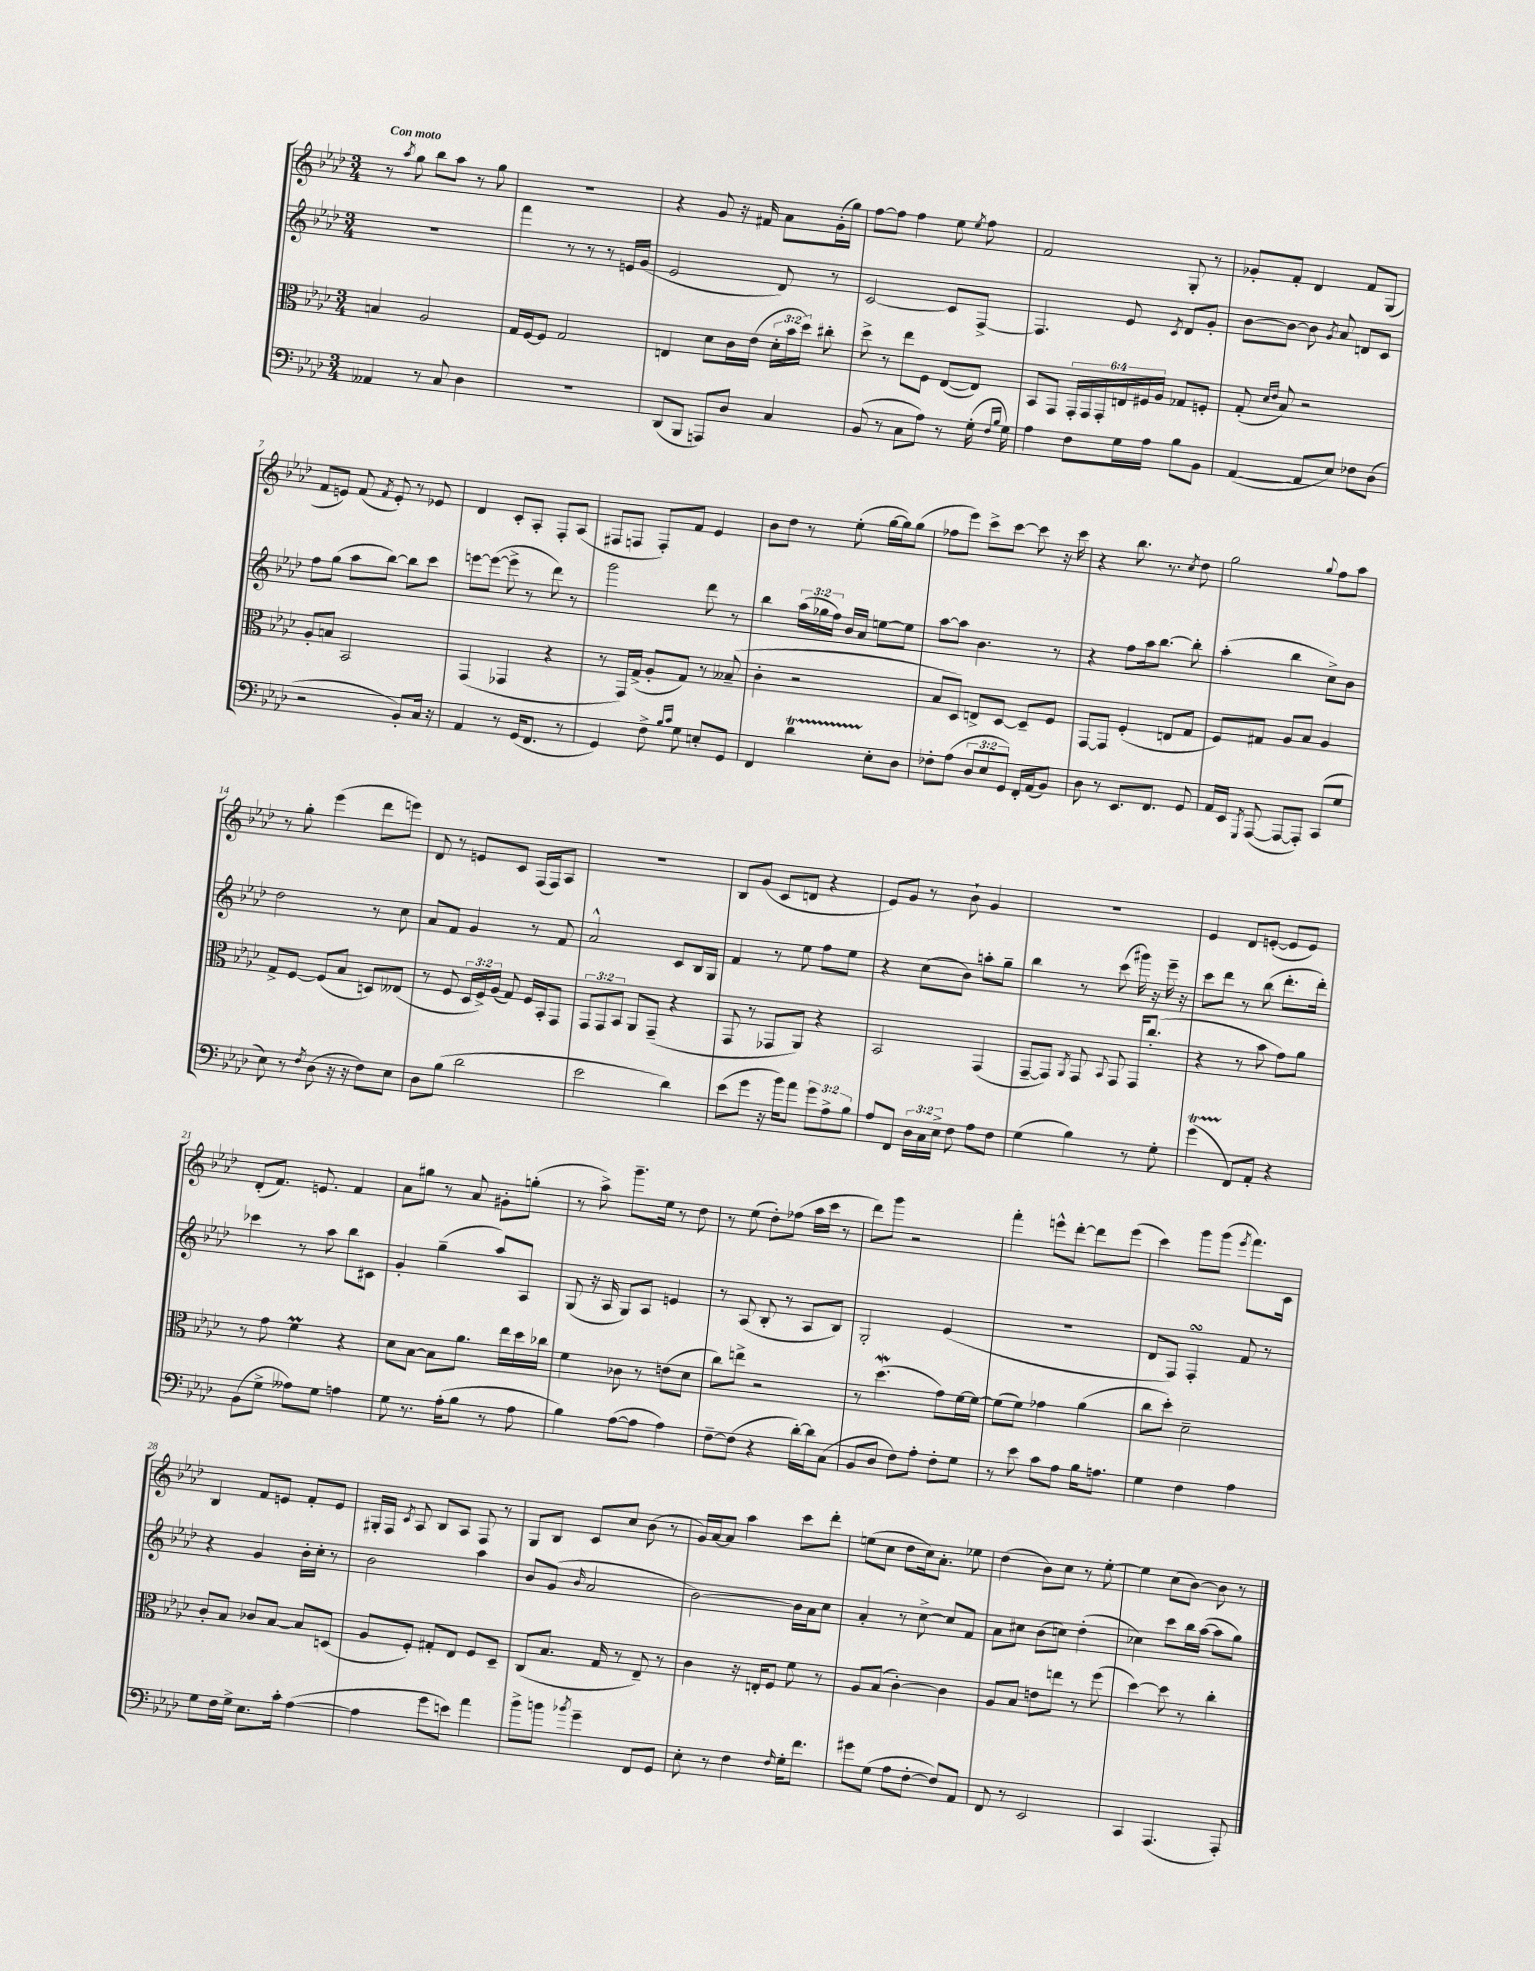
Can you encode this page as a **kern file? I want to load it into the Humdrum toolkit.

**kern	**kern	**kern	**kern
*part4	*part3	*part2	*part1
*staff4	*staff3	*staff2	*staff1
*clefF4	*clefC3	*clefG2	*clefG2
*k[b-e-a-d-]	*k[b-e-a-d-]	*k[b-e-a-d-]	*k[b-e-a-d-]
*M3/4	*M3/4	*M3/4	*M3/4
=1	=1	=1	=1
!	!	!	!LO:TX:a:B:t=Con moto
4AA--X/	4Bn/	2.r	8r
.	.	.	8qaa-/
.	.	.	8gg\
8r	2A-/	.	8bb-\L
8C/	.	.	8aa-\J
4D-\	.	.	8r
.	.	.	8gg\
=2	=2	=2	=2
2.r	16G/LL	4fff\	2.r
.	[16F/J	.	.
.	8F/J]	.	.
.	2G/	8r	.
.	.	8r	.
.	.	8r	.
.	.	16en/LL	.
.	.	(16g/JJ	.
=3	=3	=3	=3
(8DD-/L	4En/	2e-/	4r
8BBB-/J	.	.	.
8AAAn/L)	8d-\L	.	8g/
8D-/J	16c\L	.	16r
.	(16e-\JJ	.	16f#X/
4C/	24d-'\LL	8d-/)	8a-\L
.	24b-\	.	.
.	24dd-\JJ)	.	.
.	8cc#X'\	8r	(16g'\L
.	.	.	16gg\JJ)
=4	=4	=4	=4
(8BB-/	8dd-^\	[2c/	[8ff\L
8r	8r	.	8ff\J]
8C\L	8ee-\L	.	4ff\
8A-\J)	8F\J	.	.
8r	([8E-/L	8c/L]	8ee-\
.	.	.	8qee-/
(16G'\	8E-/J])	[8F^/J	8ff\
16qqF/LL	.	.	.
16qqB-/JJ	.	.	.
16G\)	.	.	.
=5	=5	=5	=5
4A-\	8BB-/L	4.F/]	2f/
.	8GG/J	.	.
8F\L	24GG'/LL	.	.
.	24GG/	.	.
.	24GG'/	.	.
16G\L	24En/	8e-/	.
.	24F#X/	.	.
16A-\JJ	.	.	.
.	24A-/JJ	.	.
.	.	8qc/	.
8B-\L	8G-X/L	8d-/L	8G'/
8BB-\J	8Fn'/J	8g'/J	8r
=6	=6	=6	=6
([4AA-/	(8G'/	[8b-\L	8g-X'/L
.	16qqd-/LL	.	.
.	16qqe-/JJ	.	.
.	8B-/)	8b-\J_	8f'/J
8AA-/L]	2r	8b-\]	4d-/
.	.	8qg/	.
8E-/J)	.	8a-/	.
8F-X\L	.	8dn/L	8f/L
(8D-\J	.	8c/J	(8G/J
!!LO:LB:g=z
=7	=7	=7	=7
2r	8A-'/L	8ff\L	8f/L
.	8Bn/J	(8gg\J	8en/J)
.	2BB-/	8aa-\L	(8f/
.	.	.	8qf/
.	.	[8bb-\J)	8e'/)
8BB-'/L)	.	8bb-\L]	8r
16C/Jk	.	8ccc\J	8e-X/
16r	.	.	.
=8	=8	=8	=8
4AA-/	(4GG/	[8eeen\L	4d-/
.	.	(8eee\J_	.
8r	4GG-X/	8eee^\]	8c'/L
(16GG/KL	.	8r	8A-'/J
8.FF/J	.	.	.
.	4r	8ddd-\)	8F'/L
8r	.	8r	(8A-/J
=9	=9	=9	=9
4GG/)	8r	2ggg\	8F#X/L
.	16GG/LL)	.	8Fn/J
.	(16G^/JJ	.	.
8F^\	8A-'/L	.	8F'/L)
16qqB-/LL	.	.	.
16qqc/JJ	.	.	.
8G\	8G/J)	.	8f/J
8En'/L	8r	8ddd-\	4e-/
8GG/J	(8B--X~/	8r	.
=10	=10	=10	=10
4FF/	4c'\	4bb-\	8b-\L
.	.	.	8dd-\J
4d-T\	2r	(24aa-\LL	8r
.	.	24gg-X\	.
.	.	24ff\JJ)	.
.	.	16b-/LL	(8ee-'\
.	.	16a-/JJ	.
8E-'\L	.	[8een\L	[16gg\LL
.	.	.	16gg\J])
8D-\J	.	8ee\J]	(8gg\J
=11	=11	=11	=11
8F-X'\L	8B-/L	[8aa-\L	8ff-X\L
(8A-\J	8D-/J)	8aa-\J]	8eee-\J)
12D-/L	8En^/L	4.b-\	8ccc^\L
12E-/	.	.	.
.	[8D-/J	.	[8ccc\J
12GG/J)	.	.	.
16FF'/LL	8D-~/L]	.	8ccc\]
(16AA-/J	.	.	.
8BB-/J)	8F/J	8r	16r
.	.	.	16ccc\
=12	=12	=12	=12
8D-\	[8GG/L	4r	4r
8r	8GG/J]	.	.
8.EE-/L	(4F'/	8ff\L	8.bb-\
.	.	16aa-\k	.
8.FF/J	.	[8.bb-\J	8.r
.	8En/L	.	.
.	.	.	8qcc/
8GG/	8G/J	8bb-'\]	8dd-\
=13	=13	=13	=13
16AA-/LL	8F/L)	(4aa-'\	2gg\
16EE-/JJ	.	.	.
8qGGG/	.	.	.
([8AAA-/	8G#X/J	.	.
8AAA-/L_	8A-/L	4bb-\	.
8AAA-'/J])	8B-/J	.	.
.	.	.	8qqgg/
(8CC/L	4A-/	8cc^\L)	8ff\L
8G/J	.	8b-\J	8aa-\J
!!LO:LB:g=z
=14	=14	=14	=14
8E-\)	8G^/L	2dd-\	8r
8r	[8F/J	.	8gg'\
8qF/	.	.	.
(8D-\	(8F/L]	.	(4eee-\
16r	8B-/J	.	.
16r	.	.	.
8F\L)	8Dn/L)	8r	8ddd-\L
8E-\J	(8E--X/J	8cc\	8eeen\J)
=15	=15	=15	=15
8D-\L	8r	8a-/L	8d-/
(8B-\J	8F/	8f/J	8r
2d-\	24D-/LL	4g/	8en/L
.	24F^/)	.	.
.	(24A-/JJ	.	.
.	8G/)	.	8c/J
.	16F/LL	8r	(16F/LL
.	16BB-'/J	.	16F/J)
.	8GG/J	8f/	8A-/J
=16	=16	=16	=16
2e-\	12GG/L	2a-^^/	2.r
.	12GG/	.	.
.	12BB-/J	.	.
.	8AA-/L	.	.
.	(8GG~/J	.	.
4d-\)	4r	8c/L	.
.	.	16B-/L	.
.	.	16G/JJ	.
=17	=17	=17	=17
(8e-\L	8GG/	4f/	8B-/L
8g\J	8r	.	(8g/J
16r	8GG-X/L	8r	8c/L
16b-\KL)	.	.	.
8a-\J	8AA-/J)	8ee-\	8dn/J
12g\L	4r	8ff\L	4r
12A-^\	.	.	.
.	.	8ee-\J	.
12B-\J	.	.	.
=18	=18	=18	=18
8A-/L	2BB-/	4r	8e-/L)
8FF/J	.	.	8g/J
24D-\LL	.	(8cc\L	8r
24C\	.	.	.
24E-^\JJ	.	.	.
8F\	.	8b-\J)	8b-`\
8A-\L	(4GG/	8aan'\L	4g/
8F\J	.	8gg~\J	.
=19	=19	=19	=19
(4G\	[8GG~/L	4bb-\	2.r
.	8GG/J])	.	.
.	8qAA-/	.	.
4B-\)	8GG/	8r	.
.	8qqBB-/	.	.
.	8GG/	(8ccc\	.
8r	16GG/KL	16ggg#X\)	.
.	(8.cc'/J	16r	.
8G'\	.	16eee-~\	.
.	.	16r	.
=20	=20	=20	=20
(4gt\	4r	8ccc\L	4e-/
.	.	8ddd-\J	.
8FF/L)	8r	8r	8d-/L
8AA-'/J	8b-\	(8bb-\	([8en'/J
4r	8g\L)	8.ddd-'\L	8e/L]
.	8a-\J	.	8e/J)
.	.	16ddd-'\Jk)	.
!!LO:LB:g=z
=21	=21	=21	=21
(8BB-\L	8r	4ccc-X\	(8d-'/L
8G^\J	8g\	.	8.f/J)
8A--X\L)	4fM\	8r	.
.	.	.	8.en/
8G\J	.	8aa-\	.
4An\	4r	8bb-\L	4f/
.	.	8c#X\J	.
=22	=22	=22	=22
8G\	8d-\L	4g'/	8a-\L
8.r	[8B-\J	.	8gg#X\J
.	8B-\L]	(4gg~\	8r
(16A-'\KL	.	.	.
8B-\J	8.a-\J	.	8a-/
8r	.	8aa-/L)	8g#X'\L
.	16ee-\LL	.	.
8A-\	16dd-\	8A-/J	(8ggn'\J
.	16cc-X\JJ	.	.
=23	=23	=23	=23
4B-\)	4f\	(8G/	8r
.	.	16r	8aa-^\)
.	.	16A-/	.
([8A-\L	8c-X\	8G/L)	8.ggg~\L
8A-\J]	8r	8A-/J	.
.	.	.	16ee-\Jk
4A-\)	(8en\L	4en/	8r
.	8d-\J	.	8dd-\
=24	=24	=24	=24
[8F~\L	8cc\L)	8r	8r
(8F\J]	8een^\J	(8A-/	(8ee-\
4r	2r	8B-'/	8dd-'\L)
.	.	8r	(8ff-X\J
[16d-'\LL)	.	8A-/L	16aa-\LL
16d-\J]	.	.	16ccc\JJ
(8C\J	.	8B-/J)	8r
=25	=25	=25	=25
8BB-/L	8r	2G'/	8ddd-\L)
8D-/J	(4.dd-w\	.	8ggg\J
8F\L)	.	.	2r
8A-'\J	.	.	.
8F'\L	8g\L)	(4e-/	.
8G\J	[16f\L	.	.
.	16f\JJ_	.	.
=26	=26	=26	=26
8r	(8f\L]	2.r	4fff'\
8e-\	8f\J)	.	.
8c\L	4g-X\	.	8eeen^^\L
8A-\J	.	.	[8ddd-'\J
16B-\KL	(4a-\	.	8ddd-\L]
8.An\J	.	.	.
.	.	.	(8eee\J
=27	=27	=27	=27
4G\	8cc\L	8d-/L	4ccc\)
.	8dd-'\J)	8F/J)	.
4F\	2d-~\	4FsSSS'/	8ggg\L
.	.	.	(8ggg\J
.	.	.	8qeee-/
4A-\	.	8f/	8.fff\L)
.	.	8r	.
.	.	.	16c\Jk
!!LO:LB:g=z
=28	=28	=28	=28
8G\L	8c'/L	4r	4B-/
16F\L	8B-/J	.	.
16G^\JJ	.	.	.
8.E-\L	8c-X/L	4g/	8f/L
.	[8B-/J	.	8en/J
16c'\Jk	.	.	.
([4A-\	8B-/L]	16b-'\LL	8f'/L
.	.	16cc'\JJ	.
.	(8Dn/J	8r	8e/J
=29	=29	=29	=29
4A-\]	8A-/L	2b-\	16G#X'/LL
.	.	.	16F/JJ
.	.	.	8qc/
.	8F'/J)	.	8A-/
8g\L	8G#X'/L	.	8B-/L
8en\J)	8E-/J	.	8A-/J
4a-\	8F/L	4aa-\	8F/
.	8D-~/J	.	8r
=30	=30	=30	=30
8b-^\L	(8C/L	8b-/L	8G/L
8bn\J	8.B-/J	(8g/J	8B-/J
8qb-X/	.	16qqb-/	.
4g~\	.	2a-/	8c/L
.	16G/	.	.
.	8r	.	8cc/J
8FF/L	8E-~/)	.	(8b-\
8GG/J	8r	.	8r
=31	=31	=31	=31
8E-'\	4c\	[2b-\)	16g/LL)
.	.	.	[16a-/J
8r	.	.	8a-/J]
4F\	16r	.	4aa-\
.	16En'/KL	.	.
.	8F/J	.	.
16qqF/	.	.	.
16G'\KL	8f\	16b-\LL]	8ccc\L
8.f\J	.	16a-\J	.
.	8r	8cc\J	8ddd-'\J
=32	=32	=32	=32
8g#X\L	8A-/L	4a-'/	(8een\L
(8G\J	(8B-/J	.	8cc\J
8A-\L	[4c'\)	8r	8dd-\L
[8F'\J	.	[8cc^\	16cc\k)
.	.	.	8.a-'\J
8F/L])	4c\]	8cc/L]	.
8AA-/J	.	8f/J	8ee-X\
=33	=33	=33	=33
8FF/	8A-/L	8a-\L	(4dd-\
8r	8B-/J	8cc#X\J	.
2EE-/	8en\L	(8b-\L	8b-\L)
.	8een\J	8ccn\J)	8cc\J
.	8r	(4dd-'\	8r
.	(8ff\	.	[8ee-'\
=34	=34	=34	=34
4CC/	[4dd-\)	4cc-X\)	4ee-\]
(4.AAA-/	8dd-\]	8ccc\L	(8cc\L
.	8r	16bb-\L	[8b-\J)
.	.	([16aa-\JJ	.
.	4cc'\	8aa-\L]	8b-\]
8AAA-'/)	.	8gg\J)	8r
==	==	==	==
*-	*-	*-	*-
